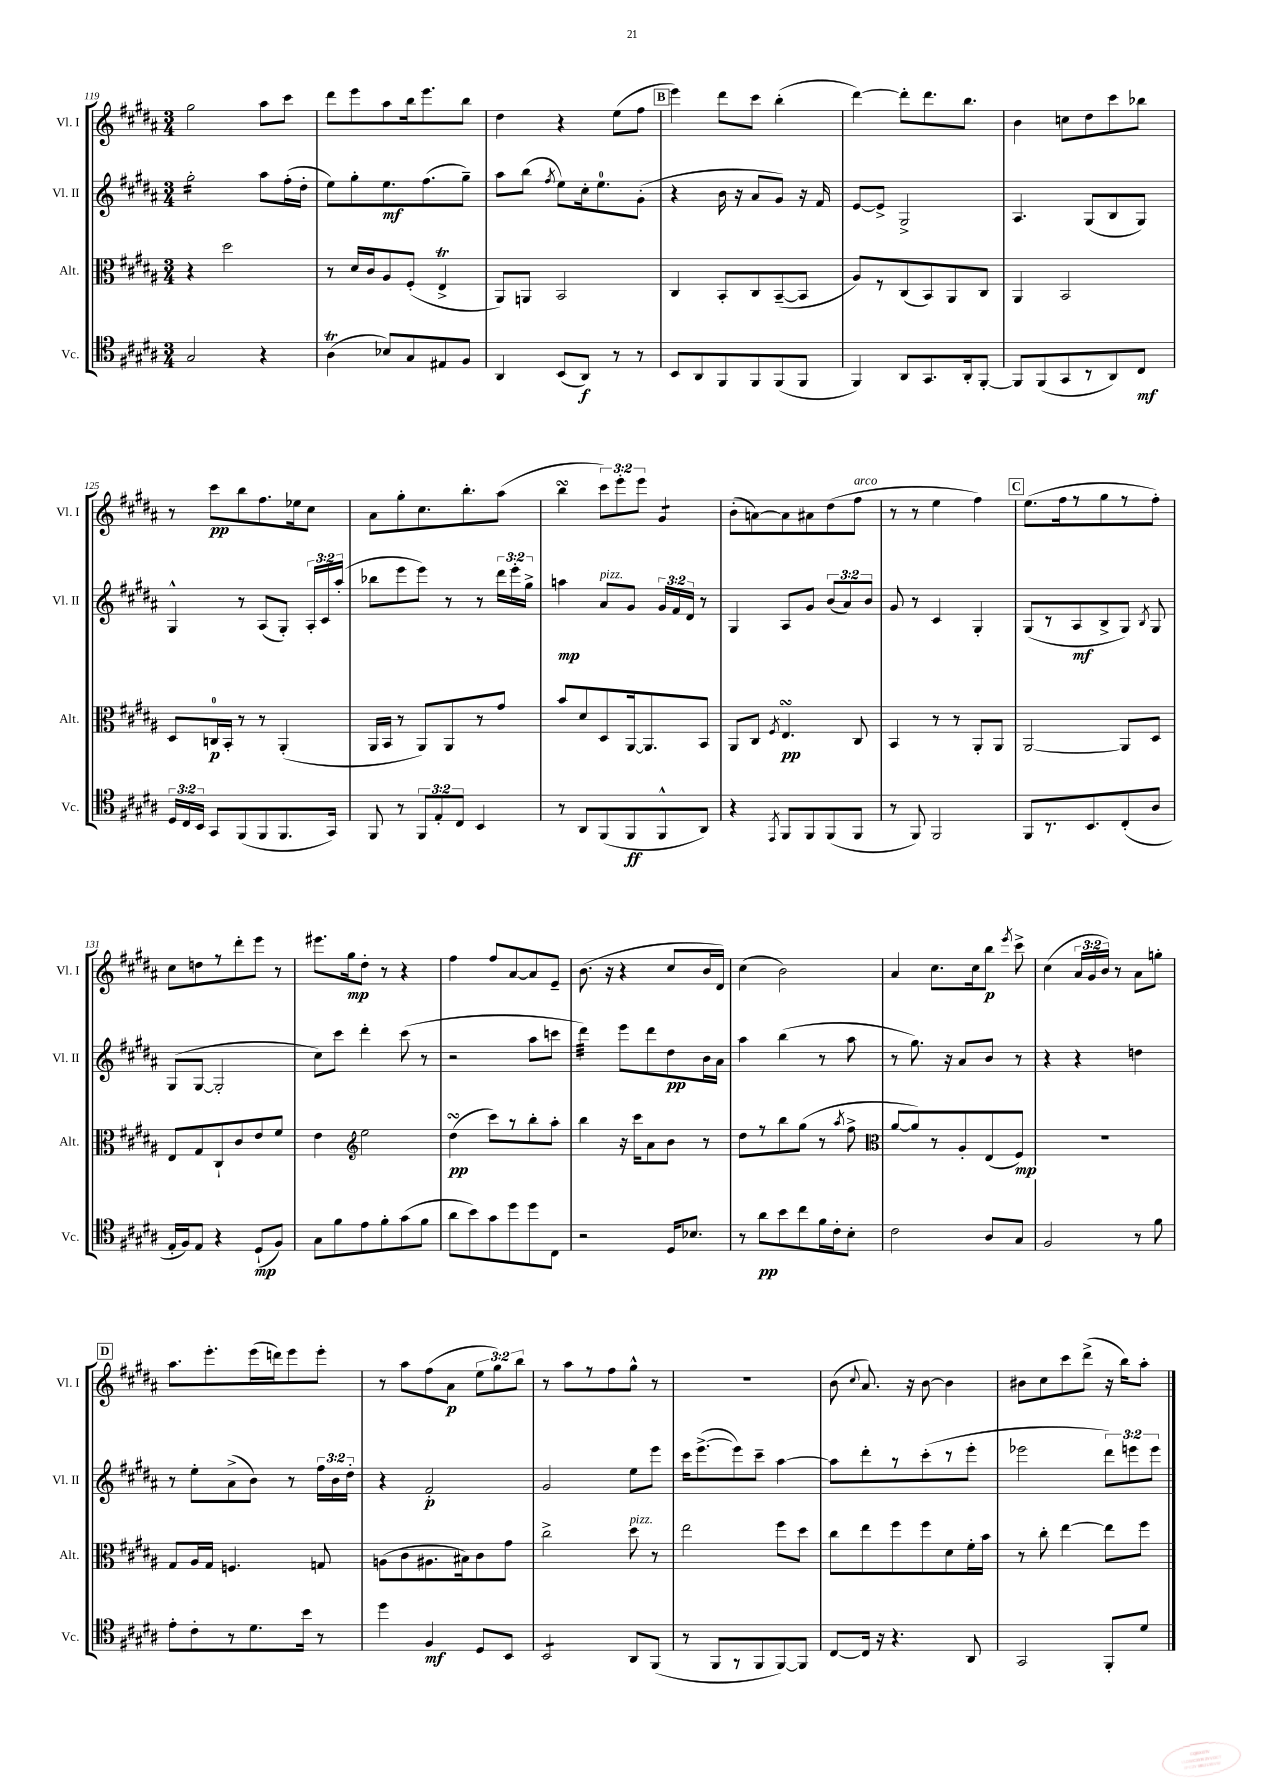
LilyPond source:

<<
\new StaffGroup <<
\new Staff = "s0" \with { instrumentName = "Vl. I" shortInstrumentName = "Vl. I" } {
    \clef treble \key b \major \numericTimeSignature \time 3/4 \override Staff.TupletNumber.text = #tuplet-number::calc-fraction-text
    \autoBeamOff gis''2 ais''8[ cis'''8] |
    dis'''8[ e'''8 ais''8 b''16 e'''8. b''8] |
    dis''4 r4 e''8[( fis''8] |
    \mark \markup { \box "B" } e'''4) dis'''8[ cis'''8] b''4-.( |
    dis'''4~) dis'''8[-. dis'''8. b''8.] |
    b'4 c''8[ dis''8 cis'''8 bes''8] |
    r8 cis'''8[\pp b''8 fis''8. ees''16 cis''8] |
    ais'8[ gis''8-. cis''8. b''8.-. ais''8]( |
    b''4\turn \tuplet 3/2 { cis'''8[) e'''8-. e'''8] } gis'4:8 |
    b'8[-.( a'8~) a'8 ais'8 dis''8( fis''8]^\markup { \italic "arco" } |
    r8 r8 e''4 fis''4) |
    \mark \markup { \box "C" } e''8.[( fis''16 r8 gis''8 r8 fis''8]-.) |
    cis''8[ d''8 r8 dis'''8-. e'''8] r8 |
    eis'''8.[ gis''16\mp dis''8]-. r8 r4 |
    fis''4 fis''8[ ais'8~ ais'8 e'8]-- |
    b'8.( r16 r4 cis''8[ b'16 dis'16]) |
    cis''4( b'2) |
    ais'4 cis''8.[ cis''16 b''8]\p \acciaccatura { e'''8 } cis'''8-> |
    cis''4( \tuplet 3/2 { ais'16[ gis'16 b'16]) } r8 ais'8[ g''8]-. |
    \mark \markup { \box "D" } ais''8.[ e'''8.-. e'''16( d'''16) e'''8 e'''8]-. |
    r8 ais''8[ fis''8( ais'8]\p \tuplet 3/2 { e''8[ gis''8) b''8] } |
    r8 ais''8[ r8 fis''8 gis''8]-^ r8 |
    R2. |
    b'8( \appoggiatura { cis''8 } ais'8.) r16 b'8~ b'4 |
    bis'8[ cis''8 cis'''8 dis'''8]->( r16 b''16[) ais''8]-. \bar "|." |
}
\new Staff = "s1" \with { instrumentName = "Vl. II" shortInstrumentName = "Vl. II" } {
    \clef treble \key b \major \numericTimeSignature \time 3/4 \override Staff.TupletNumber.text = #tuplet-number::calc-fraction-text
    \autoBeamOff gis''2:16-. ais''8[ fis''16-.( dis''16]-. |
    e''8[) gis''8-. e''8.\mf fis''8.( gis''8]--) |
    ais''8[ b''8]( \acciaccatura { fis''8 } e''8[) cis''16-. e''8.-0 gis'8]-.( |
    \mark \markup { \box "B" } r4 b'16 r16 ais'8[ gis'8]) r16 fis'16 |
    e'8[~ e'8]-> gis2-> |
    ais4. gis8[( b8 gis8]) |
    gis4-^ r8 ais8[( gis8]-.) \tuplet 3/2 { ais16[-. cis'16 ais''16]-.( } |
    bes''8[ e'''8 e'''8]) r8 r8 \tuplet 3/2 { dis'''16[ e'''16-. gis''16]-> } |
    a''4\mp ais'8[^\markup { \italic "pizz." } gis'8] \tuplet 3/2 { gis'16[ fis'16 dis'16] } r8 |
    gis4 ais8[ gis'8] \tuplet 3/2 { b'8[( ais'8) b'8] } |
    gis'8 r8 cis'4 gis4-. |
    \mark \markup { \box "C" } gis8[( r8 ais8\mf b8-> gis8]) \acciaccatura { b8 } gis8 |
    gis8[( gis8]~ gis2-. |
    cis''8[) cis'''8] dis'''4-. cis'''8( r8 |
    r2 ais''8[ c'''8] |
    dis'''4:32) e'''8[ dis'''8 dis''8\pp b'16 ais'16] |
    ais''4 b''4( r8 ais''8 |
    r8 gis''8.) r16 ais'8[ b'8] r8 |
    r4 r4 d''4 |
    \mark \markup { \box "D" } r8 e''8[-. ais'8->( b'8]) r8 \tuplet 3/2 { fis''16[ b'16 dis''16]-. } |
    r4 fis'2-.\p |
    gis'2 e''8[ e'''8] |
    cis'''16[ e'''8.~->( e'''8) cis'''8]-- ais''4~ |
    ais''8[ dis'''8-. r8 cis'''8-.( r8 e'''8]-. |
    ees'''2 \tuplet 3/2 { dis'''8[) e'''8 e'''8] } \bar "|." |
}
\new Staff = "s2" \with { instrumentName = "Alt." shortInstrumentName = "Alt." } {
    \clef alto \key b \major \numericTimeSignature \time 3/4
    \autoBeamOff r4 dis''2 |
    r8 dis'16[ cis'16 ais8 fis8]-.( e4->\trill |
    ais,8[) a,8] b,2 |
    \mark \markup { \box "B" } cis4 b,8[-. cis8 b,8~--( b,8] |
    ais8[) r8 cis8( b,8) ais,8 cis8] |
    ais,4 b,2 |
    dis8[ c16-0\p b,16]-. r8 r8 ais,4-.( |
    ais,16[ b,16] r8 ais,8[) ais,8 r8 gis'8] |
    b'8[ dis'8 dis8 ais,16~ ais,8. b,8] |
    ais,8[ cis8] \acciaccatura { fis8 } e4.\turn\pp cis8 |
    b,4 r8 r8 ais,8[-. ais,8] |
    \mark \markup { \box "C" } ais,2~ ais,8[ dis8] |
    e8[ gis8 cis8-! cis'8 e'8 fis'8] |
    e'4 \clef treble e''2 |
    dis''4\turn\pp( cis'''8[) r8 b''8-. ais''8]-. |
    b''4 r16 cis'''16[ ais'8 b'8] r8 |
    dis''8[ r8 b''8 gis''8]( r8 \acciaccatura { ais''8 } fis''8-> |
    \clef alto ais'8[~ ais'8) r8 ais8-. e8( fis8]\mp) |
    R2. |
    \mark \markup { \box "D" } gis8[ ais16 gis16] f4. g8 |
    a8[( cis'8 ais8. bis16) cis'8 gis'8] |
    cis''2-> dis''8^\markup { \italic "pizz." } r8 |
    e''2 fis''8[ dis''8] |
    cis''8[ e''8 fis''8 fis''8 dis'8 fis'16-. b'16] |
    r8 cis''8-. e''4~ e''8[ fis''8] \bar "|." |
}
\new Staff = "s3" \with { instrumentName = "Vc." shortInstrumentName = "Vc." } {
    \clef tenor \key b \major \numericTimeSignature \time 3/4 \override Staff.TupletNumber.text = #tuplet-number::calc-fraction-text
    \autoBeamOff gis2 r4 |
    ais4\trill( bes8[) gis8 eis8 fis8] |
    ais,4 b,8[( ais,8]\f) r8 r8 |
    \mark \markup { \box "B" } b,8[ ais,8 fis,8 fis,8 fis,8( fis,8] |
    fis,4) ais,8[ gis,8. ais,16-. fis,8]~-. |
    fis,8[ fis,8( gis,8 r8 ais,8) cis8]\mf |
    \tuplet 3/2 { dis16[ cis16 b,16] } gis,8[ fis,8( fis,8 fis,8. gis,16]) |
    fis,8 r8 \tuplet 3/2 { fis,8[ e8-. cis8] } b,4 |
    r8 ais,8[ fis,8( fis,8\ff fis,8-^ ais,8]) |
    r4 \acciaccatura { e,8 } fis,8[ fis,8 fis,8( fis,8] |
    r8 fis,8) fis,2 |
    \mark \markup { \box "C" } fis,8[ r8. b,8. cis8-.( ais8] |
    e16[-. fis16) e8] r4 dis8[-!\mp( fis8]) |
    gis8[ fis'8 e'8 fis'8-. gis'8( fis'8] |
    ais'8[ b'8) gis'8 dis''8 dis''8 cis8] |
    r2 dis16[ bes8.] |
    r8 ais'8[\pp b'8 cis''8 fis'16 cis'16-. b8]-. |
    cis'2 ais8[ gis8] |
    fis2 r8 fis'8 |
    \mark \markup { \box "D" } e'8[-. cis'8-. r8 dis'8. b'16] r8 |
    dis''4 fis4\mf dis8[ b,8] |
    b,2:8 ais,8[ fis,8]( |
    r8 fis,8[ r8 fis,8 fis,8~) fis,8] |
    cis8[~ cis16] r16 r4. ais,8 |
    gis,2 fis,8[-. dis'8] \bar "|." |
}
>>
>>
\layout { \context { \Score currentBarNumber = #119 } }
